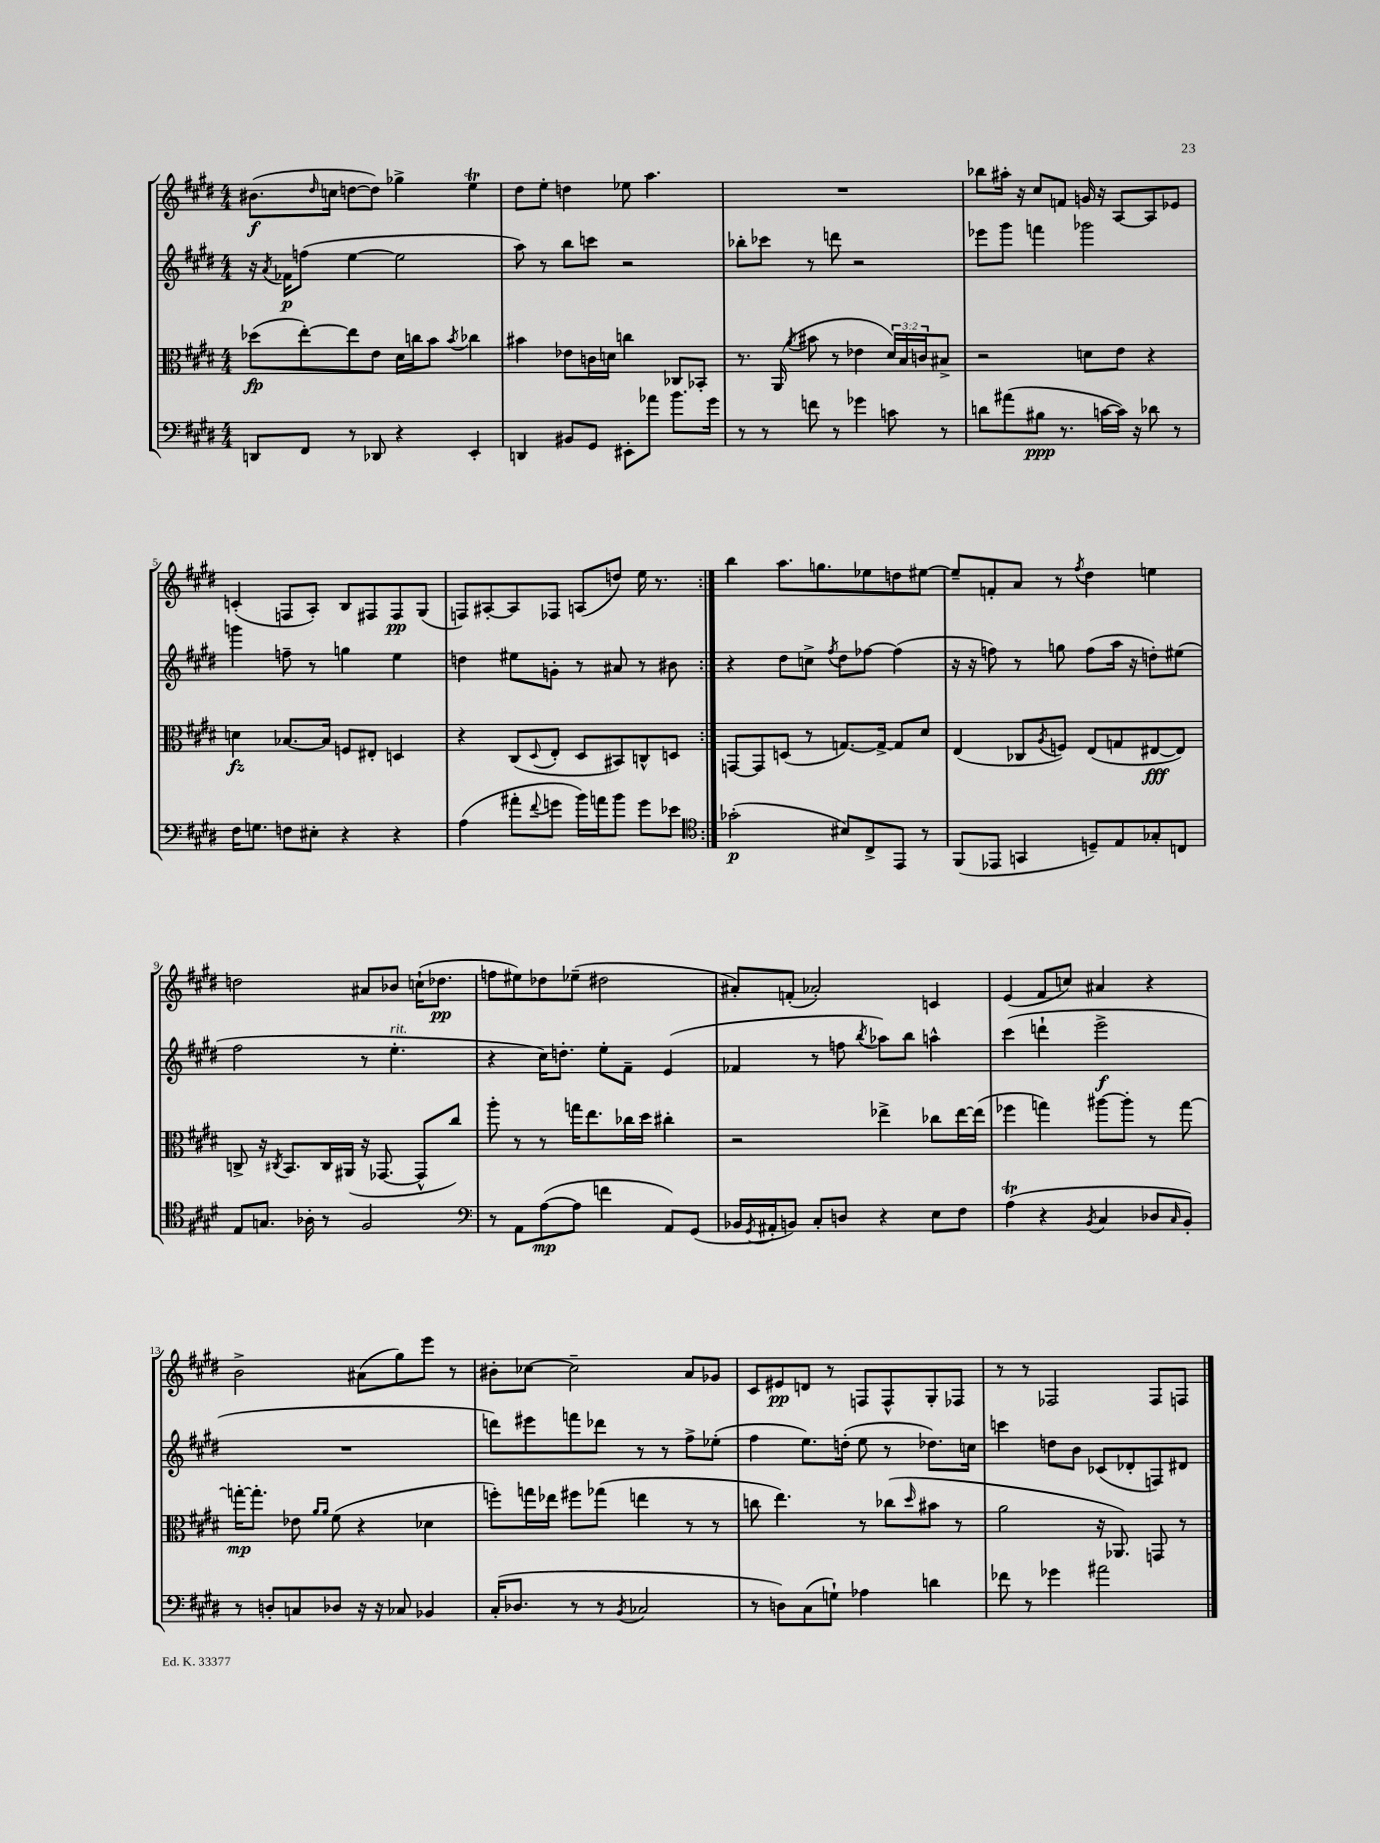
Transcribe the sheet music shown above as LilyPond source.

<<
\new StaffGroup <<
\new Staff = "s0" {
    \clef treble \key e \major \numericTimeSignature \time 4/4
    \repeat volta 2 { bis'8.\f( \grace { dis''16 } c''16 d''8~ d''8) ges''4-> e''4\trill |
    dis''8 e''8-. d''4 ees''8 a''4. |
    R1 |
    bes''8 ais''16-. r16 cis''8 f'8 g'16 r16 a8~ a8 ees'8 |
    c'4-.( f8 a8-.) b8 fis8 fis8\pp gis8( |
    f8) ais8~-. ais8 fes8 a8( d''8) e''16 r8. | }
    b''4 a''8. g''8. ees''8 d''8 eis''8~ |
    eis''8-- f'8-. a'8 r8 \acciaccatura { fis''8 } dis''4 e''4 |
    d''2 ais'8 bes'8 c''16-!( des''8.\pp |
    f''8 eis''8) des''8 ees''8--( dis''2 |
    ais'8-.) f'8-.( aes'2-.) c'4 |
    e'4( fis'8 c''8) ais'4 r4 |
    b'2-> ais'8( gis''8) e'''8 r8 |
    bis'8-. ces''8~ ces''2-- a'8 ges'8 |
    cis'8 eis'8\pp d'8 r8 f8 f8-^ gis8-. fes8 |
    r8 r8 fes2 fes8 f8 \bar "|." |
}
\new Staff = "s1" {
    \clef treble \key e \major \numericTimeSignature \time 4/4
    \repeat volta 2 { r16 \acciaccatura { a'8 } fes'16\p f''8( e''4~ e''2 |
    a''8) r8 b''8 c'''8 r2 |
    bes''8-. ces'''8 r8 d'''8 r2 |
    ees'''8 gis'''8 f'''4 ges'''2 |
    g'''4 f''8-- r8 g''4 e''4 |
    d''4 eis''8 g'8-. r8 ais'8 r8 bis'8 | }
    r4 dis''8 c''8-> \acciaccatura { fis''8 } dis''8 fes''8~ fes''4( |
    r16 r16 f''8) r8 g''8 f''8( a''16 r16 d''8-.) eis''8( |
    fis''2 r8 e''4.-.^\markup { \italic "rit." } |
    r4 cis''16) d''8.-. e''8-. fis'8-- e'4( |
    fes'4 r8 f''8 \acciaccatura { b''8 } aes''8) b''8 a''4-^ |
    cis'''4( d'''4-! e'''2->\f |
    R1 |
    d'''8) eis'''8 f'''8 des'''8 r8 r8 fis''8-> ees''8-.( |
    fis''4 e''8.) d''16-.( e''8 r8 des''8.) c''16 |
    c'''4 d''8 b'8 ces'8( des'8-. f8) dis'8 \bar "|." |
}
\new Staff = "s2" {
    \clef alto \key e \major \numericTimeSignature \time 4/4 \override Staff.TupletNumber.text = #tuplet-number::calc-fraction-text
    \repeat volta 2 { des''8\fp( e''8~-.) e''8 e'8 dis'16 c''16 b'8 \acciaccatura { b'8 } ces''4 |
    bis'4 ees'8 c'16 d'16 c''4 ces8 bes,8-. |
    r8. a,16( \acciaccatura { a'8 } bis'8 r8 ees'4 \tuplet 3/2 { dis'16) b16 c'16 } bis8-> |
    r2 d'8 e'8 r4 |
    d'4\fz bes8.~ bes16 f8 eis8-. d4 |
    r4 cis8( \appoggiatura { dis8 } e8-. dis8 bis,8) c8-^ d8 | }
    g,8~ g,8 d8( r8 g8.~) g16~-> g8 dis'8 |
    e4( ces8 \acciaccatura { a8 } f8) e8( g8 eis8~\fff eis8) |
    c8-> r16 \acciaccatura { cis8 } b,8. cis16 ais,16( r16 ges,8.~ ges,8-^ cis''8) |
    a''8-. r8 r8 g''16 e''8. ces''16 dis''16 cis''4-. |
    r2 ees''4-> ces''8 ees''16~ ees''16( |
    fes''4 g''4) ais''8~ ais''8-. r8 g''8~ |
    g''16~-.\mp g''8.-. ees'8 \grace { a'16 a'16 } fis'8( r4 des'4 |
    f''8-.) g''16 ees''16 fis''8 ges''8( e''4 r8 r8 |
    c''8 e''4.) r8 ces''8( \grace { dis''16 } bis'8 r8 |
    a'2 r16 aes,8.) g,8 r8 \bar "|." |
}
\new Staff = "s3" {
    \clef bass \key e \major \numericTimeSignature \time 4/4
    \repeat volta 2 { d,8 fis,8 r8 des,8 r4 e,4-. |
    d,4 bis,8 gis,8 eis,8-. aes'8 b'8. gis'16 |
    r8 r8 f'8 r8 ges'4 c'8 r8 |
    d'8 ais'8( bis8\ppp r8. c'16~ c'16) r16 des'8 r8 |
    fis16 g8. f8 eis8-. r4 r4 |
    a4( ais'8-. \appoggiatura { fis'8 } g'8 b'16) a'16 b'8 g'8 ees'8 | }
    \clef tenor ges'2-.\p( bis8) cis8-> e,8 r8 |
    fis,8( ees,8 g,4 d8--) e8 ges8-. c8 |
    e8 g8. aes16-. r8 fis2 |
    \clef bass r8 a,8 a8~\mp( a8 f'4 a,8) gis,8( |
    bes,16 \acciaccatura { gis,8 } ais,16-. b,8) cis8-. d8 r4 e8 fis8 |
    a4\trill( r4 \acciaccatura { b,8 } cis4 des8 \grace { cis16 } b,8-.) |
    r8 d8-. c8 des8 r16 r16 ces8 bes,4 |
    cis16-.( des8. r8 r8 \acciaccatura { b,8 } ces2 |
    r8 d8) cis8( g8-!) aes4 d'4 |
    fes'8 r8 ges'4 ais'2 \bar "|." |
}
>>
>>
